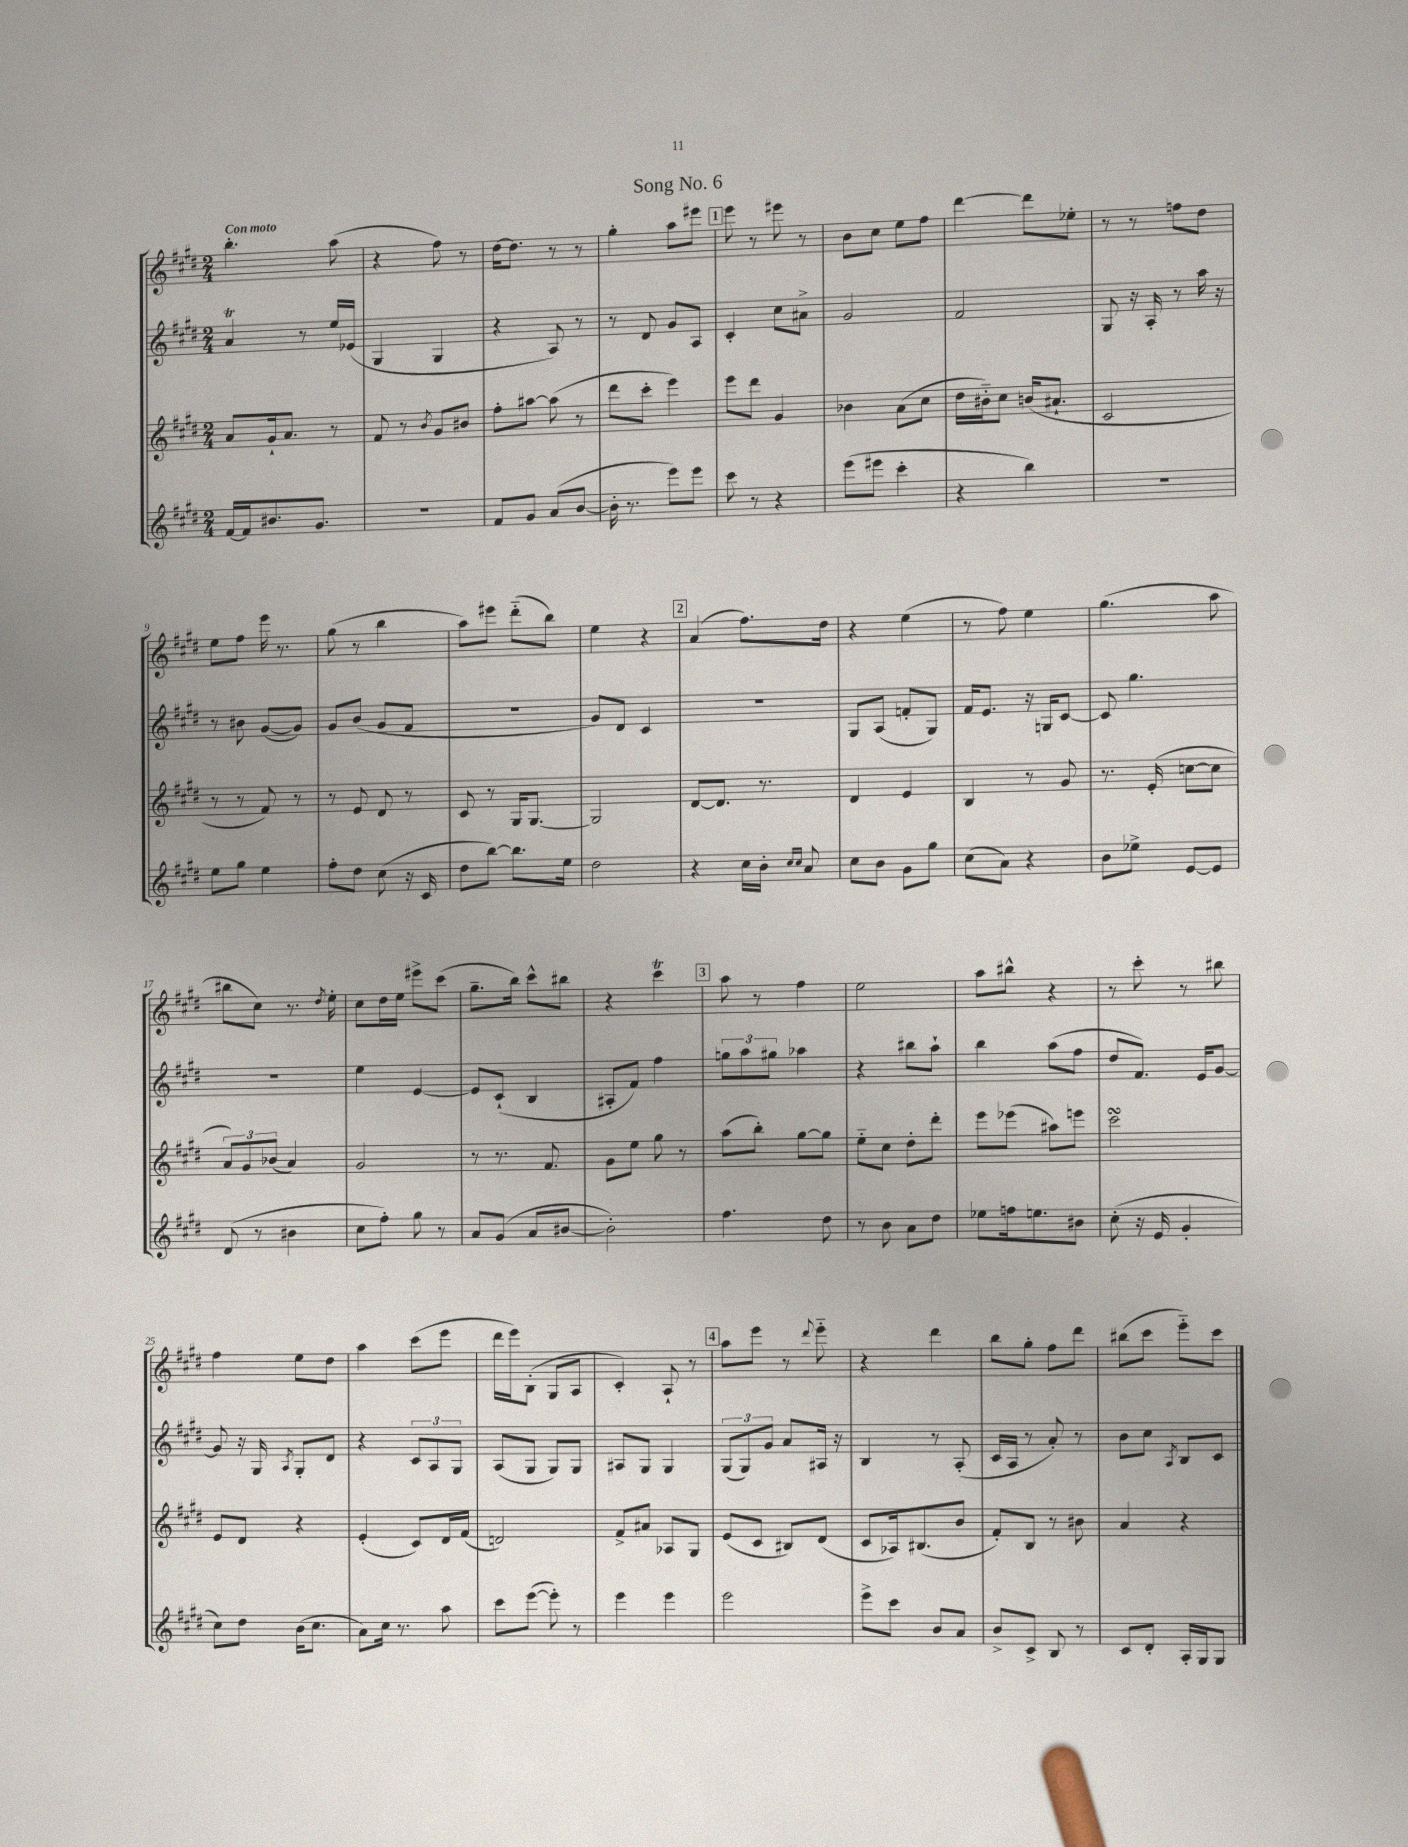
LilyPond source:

\header { title = "Song No. 6" }
<<
\new StaffGroup <<
\new Staff = "s0" {
    \clef treble \key e \major \numericTimeSignature \time 2/4 \tempo "Con moto"
    b''4.-. a''8( |
    r4 fis''8) r8 |
    dis''16~ dis''8. r8 r8 |
    gis''4-. a''8 eis'''8 |
    \mark \markup { \box "1" } e'''8 r8 eis'''8 r8 |
    b'8 cis''8 e''8 fis''8 |
    dis'''4~ dis'''8 ees''8-. |
    r8 r8 f''8 dis''8 |
    e''8 fis''8 e'''16 r8. |
    gis''8( r8 b''4 |
    a''8) eis'''8 dis'''8-_( b''8) |
    e''4 r4 |
    \mark \markup { \box "2" } a'4( fis''8.) dis''16 |
    r4 e''4( |
    r8 fis''8) e''4 |
    gis''4.( a''8 |
    bis''8 cis''8) r8. \acciaccatura { dis''8 } e''16-. |
    cis''8 dis''16 e''16 eis'''8-> cis'''8( |
    gis''8.-- b''16) cis'''8-^ bis''8 |
    r4 cis'''4\trill |
    \mark \markup { \box "3" } a''8 r8 fis''4 |
    e''2 |
    a''8 bis''8-^ r4 |
    r8 cis'''8-. r8 bis''8 |
    fis''4 e''8 dis''8 |
    a''4 cis'''8( e'''8 |
    dis'''16 e'''16) b8-.( gis8 a8 |
    cis'4-.) a8-! r8 |
    \mark \markup { \box "4" } a''8 e'''8 r8 \appoggiatura { dis'''8 } e'''8-_ |
    r4 dis'''4 |
    b''8 gis''8-. fis''8 dis'''8 |
    bis''8( cis'''8 e'''8-_) cis'''8 \bar "|." |
}
\new Staff = "s1" {
    \clef treble \key e \major \numericTimeSignature \time 2/4
    a'4\trill r8 e''16 ees'16( |
    gis4 gis4 |
    r4 a8) r8 |
    r8 dis'8 gis'8 a8 |
    \mark \markup { \box "1" } cis'4-. cis''8 ais'8-> |
    gis'2 |
    fis'2 |
    gis8 r16 a16-. r8 a''16 r16 |
    r8 bis'8 gis'8~( gis'8) |
    gis'8 b'8( gis'8 fis'8 |
    r2 |
    gis'8) dis'8 cis'4 |
    \mark \markup { \box "2" } R2 |
    gis8 a8( f'8-. gis8) |
    fis'16 e'8. r16 g16 cis'8~ |
    cis'8 gis''4. |
    R2 |
    e''4 e'4~ |
    e'8 cis'8-!( b4 |
    ais8-. fis'8) fis''4 |
    \mark \markup { \box "3" } \tuplet 3/2 { g''8 a''8 gis''8 } aes''4 |
    r4 bis''8 a''8-! |
    b''4 a''8( fis''8 |
    dis''8 fis'8.) e'16 gis'8~ |
    gis'8 r16 gis16 \acciaccatura { a8 } gis8-. dis'8 |
    r4 \tuplet 3/2 { cis'8 a8 gis8 } |
    a8( gis8 gis8) gis8 |
    ais8 gis8 gis4 |
    \mark \markup { \box "4" } \tuplet 3/2 { gis8( gis8) gis'8 } a'8 ais16 r16 |
    b4 r8 a8-.( |
    cis'16 a16 r8 a'8-.) r8 |
    b'8 cis''8 \acciaccatura { a8 } b8 cis'8 \bar "|." |
}
\new Staff = "s2" {
    \clef treble \key e \major \numericTimeSignature \time 2/4
    a'8 gis'16-! a'8. r8 |
    fis'8 r8 \acciaccatura { b'8 } gis'8 bis'8 |
    fis''8-. ais''8~ ais''8( r8 |
    dis'''8 cis'''8-. e'''4) |
    \mark \markup { \box "1" } e'''8 dis'''8 gis'4 |
    bes'4 a'8( cis''8 |
    dis''16 bis'16-_) cis''8 b'16( ais'8.-! |
    cis'2 |
    r8 r8 fis'8) r8 |
    r8 e'8 dis'8 r8 |
    cis'8 r8 gis16 gis8.~ |
    gis2 |
    \mark \markup { \box "2" } dis'8~ dis'8. r8. |
    dis'4 e'4 |
    b4 r8 gis'8 |
    r8. e'16-.( c''8~ c''8 |
    \tuplet 3/2 { a'8) gis'8 bes'8( } a'4) |
    gis'2 |
    r8 r8. fis'8. |
    gis'8 e''8 gis''8 r8 |
    \mark \markup { \box "3" } a''8( b''8-.) gis''8~ gis''8 |
    e''8-_ cis''8 dis''8-. dis'''8-. |
    e'''8 ees'''8( ais''8) e'''8 |
    cis'''2\turn |
    e'8 dis'8 r4 |
    e'4-.( cis'8) dis'16 fis'16( |
    d'2) |
    fis'8-> ais'8 aes8 gis8 |
    \mark \markup { \box "4" } e'8( cis'8 bis8) dis'8( |
    cis'8 aes16) bis8.( b'8 |
    fis'8-.) b8 r8 bis'8 |
    a'4 r4 \bar "|." |
}
\new Staff = "s3" {
    \clef treble \key e \major \numericTimeSignature \time 2/4
    fis'16~ fis'16 bis'8. gis'8. |
    R2 |
    fis'8 gis'8 a'8( b'8~ |
    b'16-. r8. e'''8) e'''8 |
    \mark \markup { \box "1" } cis'''8 r8 r4 |
    e'''8( eis'''8 cis'''4-. |
    r4 b''4) |
    r2 |
    e''8 gis''8 e''4 |
    fis''8-. dis''8 cis''8( r16 cis'16 |
    dis''8 b''8~) b''8. e''16 |
    dis''2 |
    \mark \markup { \box "2" } r4 cis''16 b'16-. \grace { cis''16 cis''16 } a'8 |
    cis''8 b'8 gis'8 gis''8 |
    cis''8( a'8) r4 |
    b'8 ees''8-> e'8~ e'8 |
    dis'8( r8 bis'4 |
    cis''8 fis''8-.) gis''8 r8 |
    a'8 gis'8( a'8 bis'8~ |
    bis'2-.) |
    \mark \markup { \box "3" } fis''4. dis''8 |
    r8 b'8 a'8 dis''8 |
    ees''8 f''16 e''8. bis'8 |
    cis''8-.( r16 e'16 gis'4-. |
    cis''8) dis''8 b'16( cis''8. |
    a'8) cis''16 r8. a''8 |
    cis'''8 e'''8~( e'''8-.) r8 |
    e'''4 e'''4 |
    \mark \markup { \box "4" } e'''2 |
    e'''8-> cis'''8 b'8 a'8 |
    b'8-> cis'8-> b8 r8 |
    cis'8 dis'8-. a16-. gis16 gis8 \bar "|." |
}
>>
>>
